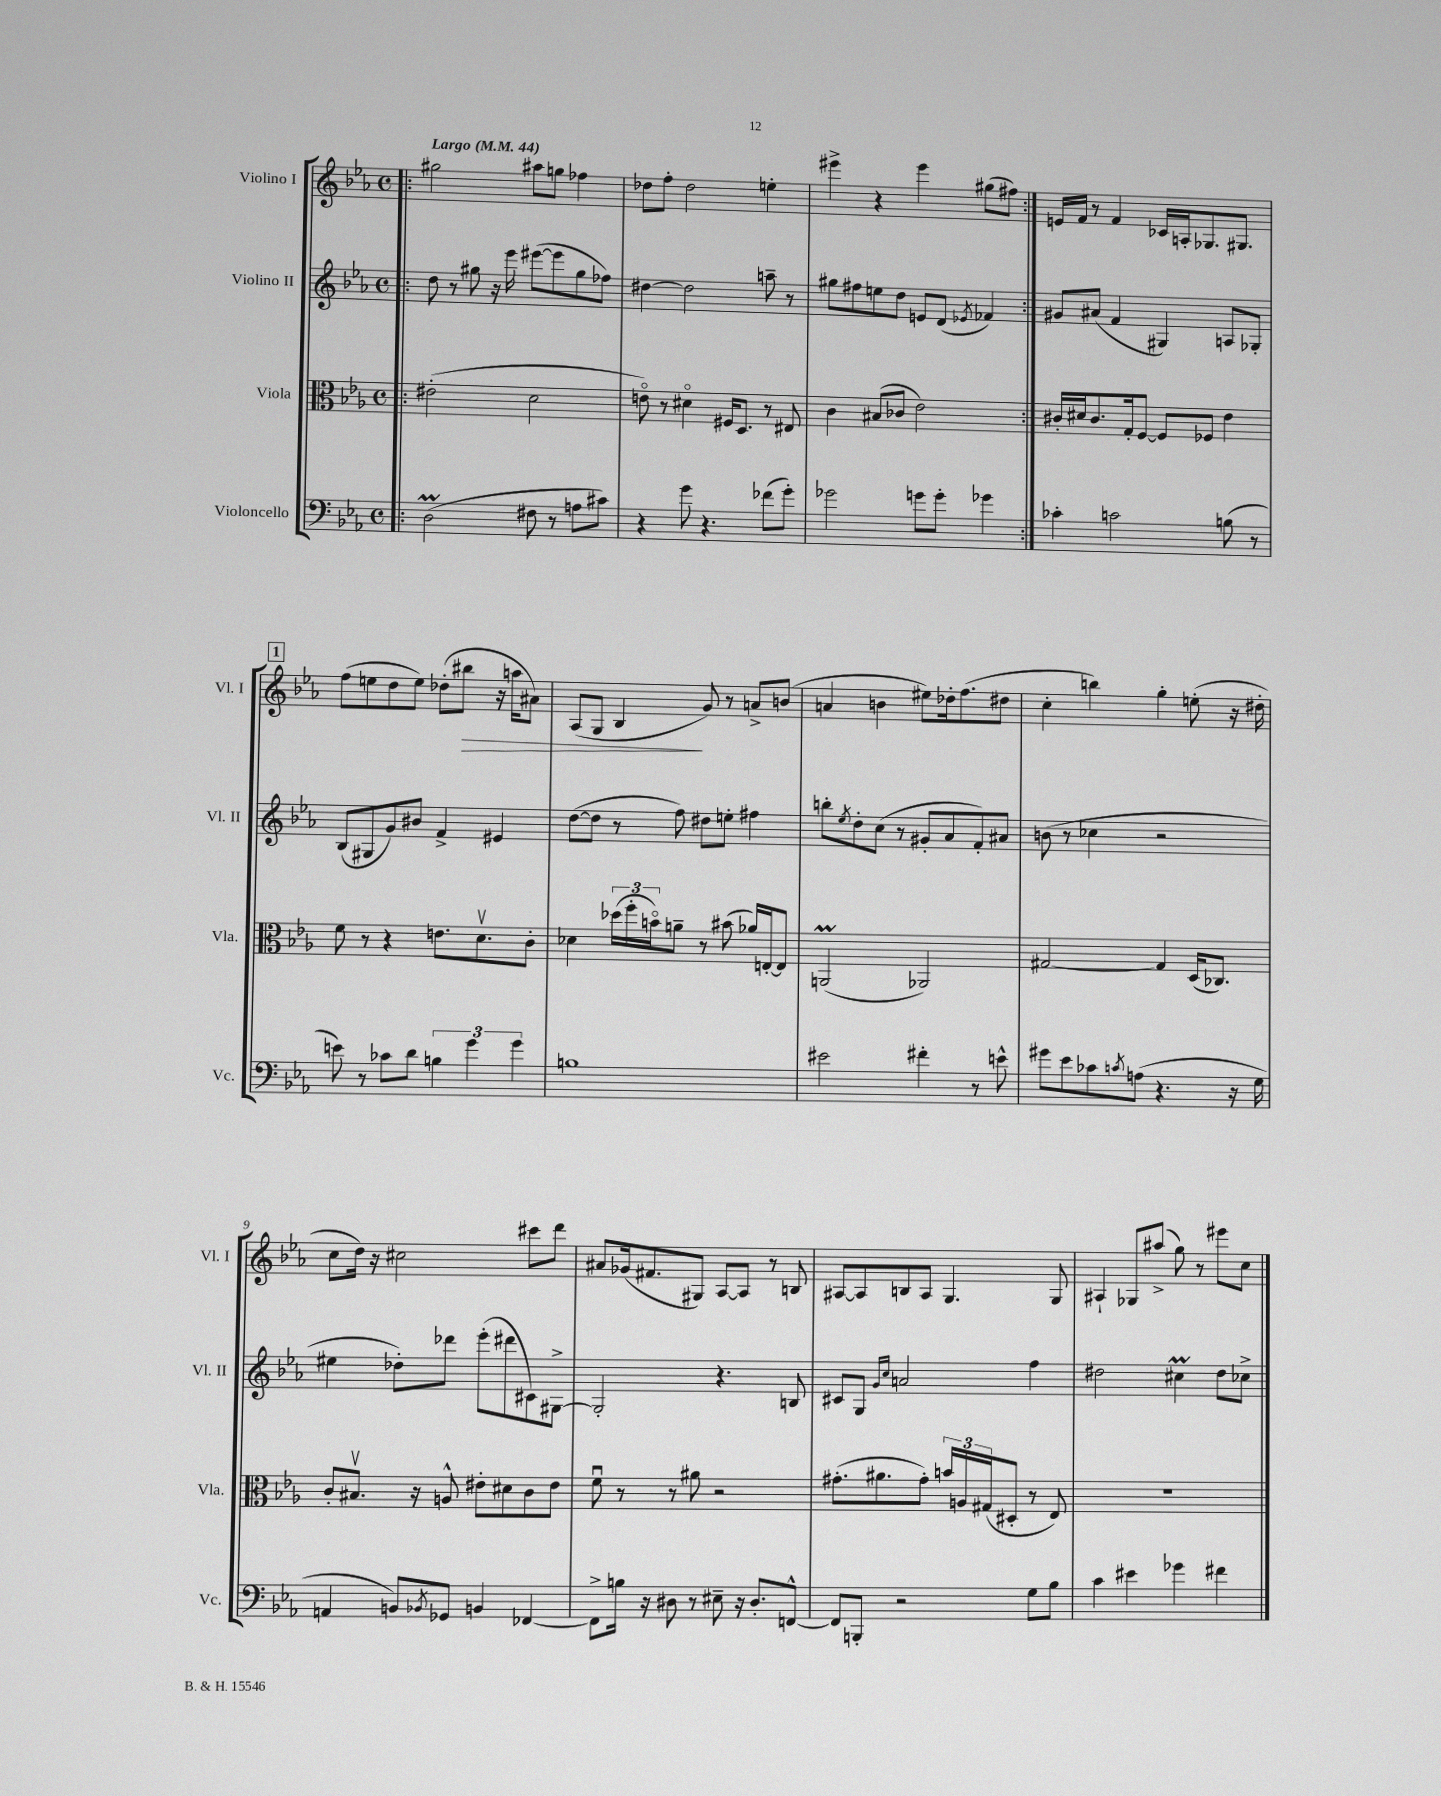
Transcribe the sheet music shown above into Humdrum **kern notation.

**kern	**kern	**kern	**kern
*staff4	*staff3	*staff2	*staff1
*clefF4	*clefC3	*clefG2	*clefG2
*k[b-e-a-]	*k[b-e-a-]	*k[b-e-a-]	*k[b-e-a-]
*M4/4	*M4/4	*M4/4	*M4/4
*met(c)	*met(c)	*met(c)	*met(c)
*MM44	*MM44	*MM44	*MM44
=!|:	=!|:	=!|:	=!|:
(2D	(2e#'	8dd	2gg#
.	.	8r	.
.	.	8gg#	.
.	.	16r	.
.	.	16eee-	.
8F#	2d	([8eee#	8aa#
8r	.	8eee#]	8gg
8A	.	8gg#	4ff-
8c#)	.	8ff-)	.
=	=	=	=
4r	8eo)	[4dd#	8dd-
.	8r	.	8ff'
8g	4d#o	2dd#]	2dd-
4.r	.	.	.
.	16F#	.	.
.	8.D	.	.
(8f-	8r	8aa~	4ee'
8g')	8E#	8r	.
=	=	=	=
2g-	4c	8gg#	4eee#^
.	.	8ff#	.
.	(8B#	8ee	4r
.	8c-	8dd	.
8g	2e-)	8e	4eee#
8g'	.	(8d	.
.	.	8qe-	.
4g-	.	4f-)	(8gg#
.	.	.	8ff#)
=:|!	=:|!	=:|!	=:|!
4c-'	16c#'	8g#	16e
.	16d#	.	16f
.	8.c#	(8a#	8r
2c	.	4f	4f
.	16G'	.	.
.	[8F	.	.
.	8F]	4G#)	16c-
.	.	.	16A'
.	8F-	.	8.G-
(8B	4e-	8A	.
.	.	.	8.G#
8r	.	8G-'	.
=	=	=	=
8e)	8f	(8B-	(8ff
8r	8r	8G#	8ee
8c-	4r	8g)	8dd
8d	.	8b#	8ee)
6B	8.e	4f^	(8dd-'
.	.	.	8bb#
6g	.	.	.
.	8.dv	.	.
.	.	4e#	16r
.	.	.	16aa
6g	.	.	.
.	8c'	.	8a#)
=	=	=	=
1B	4d-	([8dd	(8A-
.	.	8dd]	8G
.	(24dd-	8r	4B-
.	24ff'	.	.
.	24bo)	.	.
.	8a~	8ff)	.
.	8r	8dd#	8g)
.	(8b#	8ee'	8r
.	16a-)	4ff#	8a^
.	[16E'	.	.
.	8E]	.	(8b
=	=	=	=
2e#	(2AA	8bb'	4a
.	.	8qee-	.
.	.	8dd'	.
.	.	(8cc	4b
.	.	8r	.
4f#'	2AA-)	8g#'	8ee#)
.	.	8a-	16dd-'
.	.	.	(8.ff
8r	.	8f')	.
8e^^	.	8a#	8dd#
=	=	=	=
8g#	[2G#	(8b	4cc'
8e-	.	8r	.
8c-	.	4cc-	4bb)
8qc	.	.	.
(8A	.	.	.
4.r	4G#]	2r	4gg'
.	(16D	.	(8ee'
.	8.C-)	.	.
16r	.	.	16r
16G	.	.	16dd#'
=	=	=	=
4AA	8c'	4ee#	8cc
.	8.B#v	.	16dd)
.	.	.	16r
8BB)	.	8dd-')	2cc#
.	16r	.	.
8qBB-	.	.	.
8GG-	8A^^	8ddd-	.
4BB	8e#'	(8eee-'	.
.	8d#	8ddd#	.
[4FF-	8c	8c#)	8ccc#
.	8e#	[8G#^	8ddd
=	=	=	=
8FF-^]	8fu	2G#']	8a#
16B	8r	.	(16g-
16r	.	.	8.f#
8D#	8r	.	.
8r	8a#	.	8G#)
8E#~	2r	4.r	[8A-
16r	.	.	8A-]
8.D#'	.	.	.
.	.	.	8r
[8FF^^	.	8B	8B
=	=	=	=
8FF]	(8.g#'	8c#	[8A#
8BBB'	.	8G	8A#]
.	8.a#	.	.
.	.	16qqg	.
.	.	16qqcc	.
2r	.	2a	8B
.	8g#')	.	8A#
.	24b	.	4.G
.	24A	.	.
.	(24G#	.	.
.	8D#'	.	.
8G	8r	4ff	.
8B-	8E-)	.	8G
=	=	=	=
4c	1r	2dd#	4A#`
4e#	.	.	8G-
.	.	.	(8aa#^
4g-	.	4cc#	8gg)
.	.	.	8r
4f#	.	8dd#	8eee#
.	.	8cc-^	8cc
==	==	==	==
*-	*-	*-	*-
